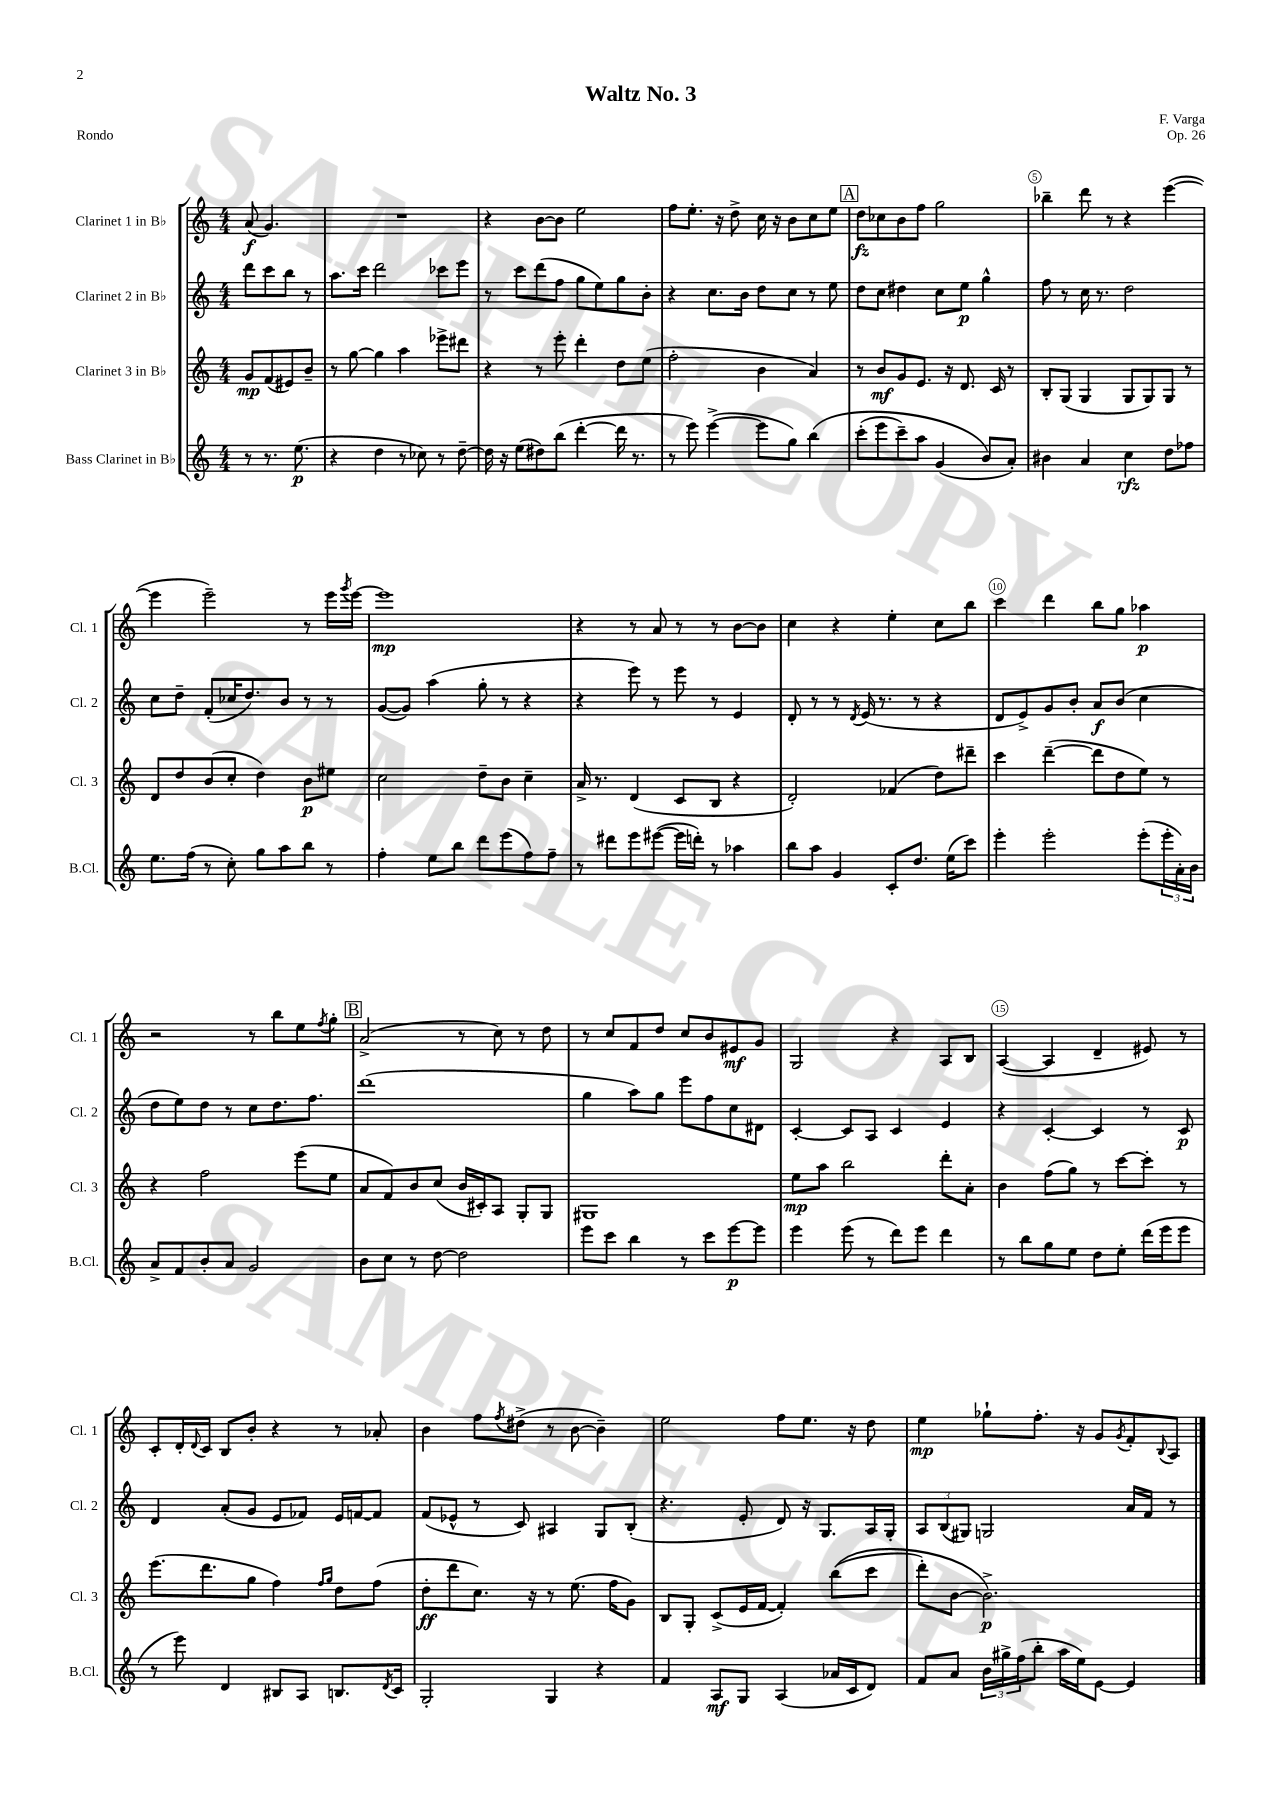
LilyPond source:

\header { title = "Waltz No. 3" composer = "F. Varga" opus = "Op. 26" piece = "Rondo" }
<<
\new StaffGroup <<
\new Staff = "s0" \with { instrumentName = "Clarinet 1 in Bb" shortInstrumentName = "Cl. 1" } {
    \clef treble \key c \major \numericTimeSignature \time 4/4 \partial 2
    a'8\f( g'4.) |
    R1 |
    r4 b'8~ b'8 e''2 |
    f''8 e''8.-. r16 d''8-> c''16 r16 b'8 c''8 e''8 |
    \mark \markup { \box "A" } d''8\fz ces''8 b'8 f''8 g''2 |
    bes''4-- d'''8 r8 r4 e'''4~( |
    e'''4 e'''2--) r8 e'''16 \acciaccatura { g'''8 } e'''16~ |
    e'''1\mp |
    r4 r8 a'8 r8 r8 b'8~ b'8 |
    c''4 r4 e''4-. c''8 b''8 |
    c'''4 d'''4 b''8 g''8 aes''4\p |
    r2 r8 b''8 e''8 \acciaccatura { f''8 } g''8-. |
    \mark \markup { \box "B" } a'2->( r8 c''8) r8 d''8 |
    r8 c''8 f'8 d''8 c''8 b'8 eis'8\mf g'8 |
    g2 r4 a8 b8 |
    a4~( a4 d'4-- eis'8) r8 |
    c'8-. d'16-. \appoggiatura { d'8 } c'16 b8 b'8-. r4 r8 aes'8-. |
    b'4 f''8 \acciaccatura { f''8 } dis''8->( r8 b'8~ b'4--) |
    e''2 f''8 e''8. r16 d''8 |
    e''4\mp ges''8-! f''8.-. r16 g'8 \acciaccatura { g'8 } f'8-. \appoggiatura { b8 } a8 \bar "|." |
}
\new Staff = "s1" \with { instrumentName = "Clarinet 2 in Bb" shortInstrumentName = "Cl. 2" } {
    \clef treble \key c \major \numericTimeSignature \time 4/4 \partial 2
    d'''8 c'''8 b''8 r8 |
    a''8. c'''16 d'''2 ces'''8 e'''8 |
    r8 c'''8 d'''8( f''8 g''8 e''8) g''8 b'8-. |
    r4 c''8. b'16 d''8 c''8 r8 e''8 |
    \mark \markup { \box "A" } d''8 c''8 dis''4 c''8 e''8\p g''4-^ |
    f''8 r8 c''16 r8. d''2 |
    c''8 d''8-- f'8-.( ces''16 d''8.) b'8 r8 r8 |
    g'8~( g'8) a''4( g''8-. r8 r4 |
    r4 e'''8) r8 e'''8 r8 e'4 |
    d'8-. r8 r8 \acciaccatura { d'8 } e'16( r8. r8 r4 |
    d'8 e'8->) g'8 b'8-. a'8\f b'8( c''4 |
    d''8 e''8) d''8 r8 c''8 d''8. f''8. |
    \mark \markup { \box "B" } d'''1( |
    g''4 a''8) g''8 e'''8 f''8 c''8 dis'8 |
    c'4~-. c'8 a8 c'4 e'4 |
    r4 c'4~-. c'4 r8 c'8\p |
    d'4 a'8-.( g'8 e'8 fes'8) e'16 f'16~ f'8 |
    f'8( ees'8-^ r8 c'8) ais4 g8 b8-.( |
    r4. e'8-. d'8) r16 g8. a16 g16-. |
    \tuplet 3/2 { a8 b8( gis8) } g2 a'16 f'16 r8 \bar "|." |
}
\new Staff = "s2" \with { instrumentName = "Clarinet 3 in Bb" shortInstrumentName = "Cl. 3" } {
    \clef treble \key c \major \numericTimeSignature \time 4/4 \partial 2
    g'8\mp f'8( eis'8) b'8-- |
    r8 g''8~ g''4 a''4 ees'''8-> dis'''8 |
    r4 r8 e'''8-. d'''4-. d''8 e''8( |
    f''2-. b'4 a'4) |
    \mark \markup { \box "A" } r8 b'8\mf g'8 e'8. r16 d'8. c'16 r8 |
    b8-. g8( g4 g8 g8) g8 r8 |
    d'8 d''8 b'8( c''8-. d''4) b'8\p eis''8 |
    c''2 d''8-- b'8 c''4-- |
    a'16-> r8. d'4( c'8 b8 r4 |
    d'2-.) fes'4( d''8) dis'''8-- |
    c'''4 d'''4~--( d'''8 d''8 e''8) r8 |
    r4 f''2 e'''8( e''8 |
    \mark \markup { \box "B" } a'8 f'8) b'8 c''8( b'16 cis'16-.) a8 g8-. g8 |
    gis1 |
    e''8\mp a''8 b''2 d'''8-. a'8-. |
    b'4 f''8( g''8) r8 c'''8~ c'''8-. r8 |
    e'''8.( d'''8. g''8 f''4) \grace { f''16 g''16 } d''8 f''8( |
    d''8-.\ff d'''8 c''8.) r16 r8 e''8.( f''16 g'8) |
    b8 g8-. c'8->( e'16 f'16~ f'4-.) b''8(\( c'''8 |
    d'''8-.) b'8~ b'2.->\p\) \bar "|." |
}
\new Staff = "s3" \with { instrumentName = "Bass Clarinet in Bb" shortInstrumentName = "B.Cl." } {
    \clef treble \key c \major \numericTimeSignature \time 4/4 \partial 2
    r8 r8. e''8.\p( |
    r4 d''4 r8 ces''8) r8 d''8~-- |
    d''16 r16 e''8( dis''8) b''8( d'''4~-. d'''16 r8. |
    r8 e'''8) e'''4~->( e'''8 g''8) b''4\( |
    \mark \markup { \box "A" } c'''8-.( e'''8 c'''8--) a''8 g'4( b'8\) a'8-.) |
    bis'4 a'4 c''4\rfz d''8 fes''8 |
    e''8. f''16( r8 c''8-.) g''8 a''8 b''8 r8 |
    f''4-. e''8 b''8 d'''8 e'''8( f''8) f''8-- |
    r8 dis'''8 e'''8 eis'''8~( eis'''16 d'''16-.) r8 aes''4 |
    b''8 a''8 g'4 c'8-. d''8. e''16( c'''8) |
    e'''4-. e'''2-. e'''8-.( \tuplet 3/2 { e'''16-. a'16-.) b'16 } |
    a'8-> f'8 b'8-. a'8 g'2 |
    \mark \markup { \box "B" } b'8 c''8 r8 d''8~ d''2 |
    e'''8 c'''8 b''4 r8 c'''8 e'''8~\p e'''8 |
    e'''4 e'''8( r8 d'''8) e'''8 d'''4 |
    r8 b''8 g''8 e''8 d''8 e''8-. d'''16( e'''16 e'''8 |
    r8 e'''8) d'4 bis8 a8 b8. \acciaccatura { d'8 } c'16 |
    g2-. g4 r4 |
    f'4 a8\mf g8 a4( aes'16 c'16 d'8) |
    f'8 a'8 \tuplet 3/2 { b'16 gis''16-> f''16( } b''8-. a''16 e''16) e'8~ e'4 \bar "|." |
}
>>
>>
\layout { \context { \Score \override BarNumber.break-visibility = ##(#f #t #t) barNumberVisibility = #(every-nth-bar-number-visible 5) \override BarNumber.stencil = #(make-stencil-circler 0.1 0.3 ly:text-interface::print) } }
